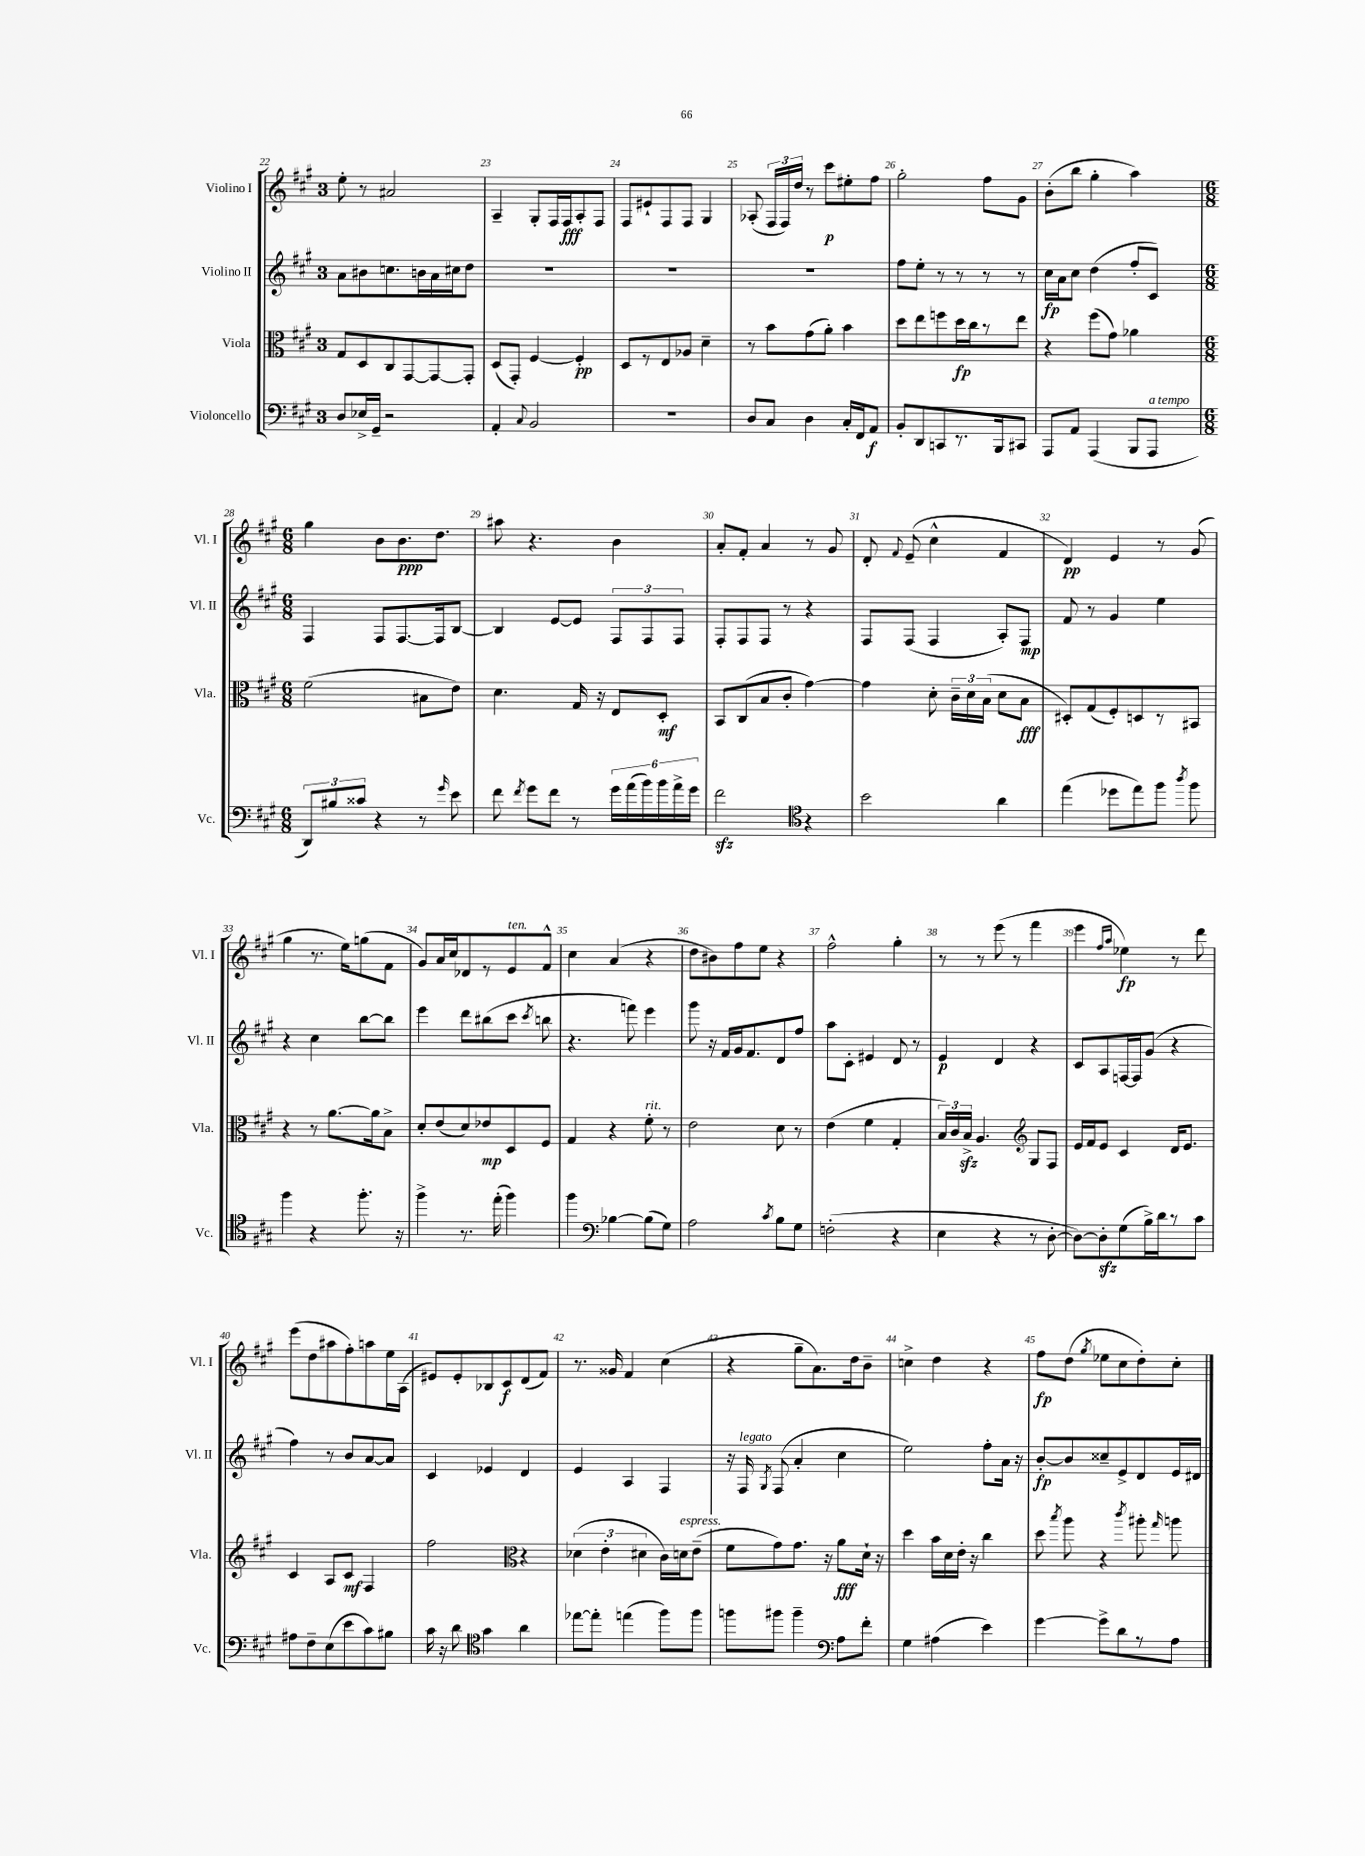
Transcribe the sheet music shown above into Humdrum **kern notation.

**kern	**kern	**kern	**kern
*staff4	*staff3	*staff2	*staff1
*clefF4	*clefC3	*clefG2	*clefG2
*k[f#c#g#]	*k[f#c#g#]	*k[f#c#g#]	*k[f#c#g#]
*M3/4	*M3/4	*M3/4	*M3/4
8D	8G#	8a	8ee'
16E-^	8D	8b#	8r
16GG#~	.	.	.
2r	8C#	8.cc	2a#
.	[8GG#	.	.
.	.	16b	.
.	8GG#_	16a	.
.	.	16cc#	.
.	8GG#']	8dd	.
=	=	=	=
4AA'	(8D	2.r	4A~
.	8GG#')	.	.
8qqC#	.	.	.
2BB	[4F#	.	8G#'
.	.	.	16F#
.	.	.	16F#
.	4F#']	.	8A'
.	.	.	8F#
=	=	=	=
2.r	8D	2.r	8F#
.	8r	.	8e#`
.	8E	.	8F#
.	8A-	.	8F#
.	4d~	.	4G#
=	=	=	=
8D	8r	2.r	(8A-'
8C#	8b	.	24F#
.	.	.	24F#)
.	.	.	24dd
4D	(8g#	.	8r
.	8a')	.	8ccc#
16C#'	4b	.	8ee#'
16FF#	.	.	.
8AA	.	.	8ff#
=	=	=	=
8BB'	8dd	8ff#	2gg#'
8DD	8ee	8ee'	.
8CC	8ff	8r	.
8.r	16dd	8r	.
.	16cc#	.	.
.	8r	8r	8ff#
16BBB	.	.	.
8CC#	8ee	8r	8g#
=	=	=	=
8AAA	4r	16cc#	(8b'
.	.	16a	.
8AA	.	8cc#	8bb
(4AAA	(8ff#	(4dd	4gg#'
.	8g#)	.	.
8BBB	4a-	8ff#'	4aa)
8AAA	.	8c#)	.
=	=	=	=
*M6/8	*M6/8	*M6/8	*M6/8
12DD)	(2f#	4F#	4gg#
12B#	.	.	.
12c##	.	.	.
4r	.	8F#	8b
.	.	[8.F#	8.b
8r	8B#	.	.
.	.	16F#]	8.dd
16qqg#	.	.	.
8e	8e)	[8B	.
=	=	=	=
8f#	4.d	4B]	8aa#
8qf#	.	.	.
8g#	.	.	4.r
8f#	.	[8e	.
8r	16G#	8e]	.
.	16r	.	.
24g#	8E	12F#	4b
(24a	.	.	.
24b)	.	12F#	.
24b	8D'	.	.
24a^	.	12F#	.
24g#	.	.	.
=	=	=	=
2f#	8BB	8F#'	8a'
.	(8C#	8F#	8f#'
.	8B	8F#	4a
.	8c#'	8r	.
4r	[4g#)	4r	8r
.	.	.	8g#
=	=	=	=
*clefC4	*	*	*
2b	4g#]	8F#	8d'
.	.	.	8qqf#
.	.	(8F#	(8e~
.	8d'	4F#	4cc#^^
.	24c#~	.	.
.	24d	.	.
.	(24B	.	.
4a	8d	8A')	4f#
.	8B	8F#	.
=	=	=	=
(4ee	8D#')	8f#	4d)
.	(8G#	8r	.
8dd-	8F#')	4g#	4e
8ee)	8D	.	.
8ff#	8r	4ee	8r
8qaa	.	.	.
8ff#	8BB#	.	(8g#
=	=	=	=
4ff#	4r	4r	4gg#
4r	8r	4cc#	8.r
.	[8.a	.	.
.	.	.	16ee)
8.ff#'	.	[8bb	(8gg
.	16a]	.	.
.	8B^	8bb]	8f#
16r	.	.	.
=	=	=	=
4ff#^	8d'	4eee	8g#)
.	(8e	.	16a
.	.	.	16cc#
8.r	8d)	8ddd	8d-
.	8e-	(8bb#	8r
(16ee'	.	.	.
4ff#)	8D	8ccc#	8e
.	.	8qccc#	.
.	8F#	8bb	8f#^^
=	=	=	=
4ff#	4G#	4.r	4cc#
*clefF4	*	*	*
[4B-	4r	.	(4a
.	.	8fff)	.
(8B-]	8f#'	4eee	4r
8G#)	8r	.	.
=	=	=	=
2A	2e	8ggg#	8dd
.	.	16r	8b#)
.	.	16f#	.
.	.	16g#	8ff#
.	.	8.f#	.
.	.	.	8ee
8qc#	.	.	.
8B	8d	8d	4r
8G#	8r	8ff#	.
=	=	=	=
(2F'	(4e	8aa	2ff#^^
.	.	8c#'	.
.	4f#	4e#	.
4r	4G#'	8d	4gg#'
.	.	8r	.
=	=	=	=
4E	24B)	4e	8r
.	24c#	.	.
.	24B^	.	.
.	4.A	.	8r
4r	.	4d	(8eee
.	.	.	8r
8r	8G#	4r	4fff#
[8D'	8F#	.	.
=	=	=	=
*	*clefG2	*	*
8D_)	16e	8c#	4eee
.	16f#	.	.
8D']	8e	8A	.
.	.	.	16qqff#
.	.	.	16qqaa
(8G#	4c#	[16F	4ee-)
.	.	16F]	.
16B^)	.	(8g#	.
16d	.	.	.
8r	16d	4r	8r
.	8.e	.	.
8c#	.	.	8ddd
=	=	=	=
8A#	4c#	4ff#)	(8eee
8F#~	.	.	8dd
(8E	8A	8r	8aa#
8e	8c#	8b	8ff#')
8c#)	4F#	[8a	8aa
8B#	.	8a]	16ee
.	.	.	(16A
=	=	=	=
16c#	2ff#	4c#	8e#)
16r	.	.	.
8d	.	.	8e#'
*clefC4	*	*	*
4g#	.	4e-	8B-
.	.	.	8c#
4a	4r	4d	(8d
.	.	.	8f#)
=	=	=	=
*	*clefC3	*	*
[8ee-	(6d-	4e	8.r
8ee-']	.	.	.
.	6e'	.	.
.	.	.	16g##
(4ee	.	4A	4f#
.	6d#	.	.
8ff#)	16c#)	4F#	(4cc#
.	16d	.	.
8ff#	(8e~	.	.
=	=	=	=
8ff	8f#	16r	4r
.	.	16F#	.
.	.	8qG#	.
8ff#	8g#)	(8F#	.
4ff#~	8.g#	4a'	8gg#~
.	.	.	8.a)
.	16r	.	.
8A	8a	4cc#	.
.	.	.	16dd
8f#'	16d`	.	8b~
.	16r	.	.
=	=	=	=
*clefF4	*	*	*
4G#	4dd	2ee)	4cc^
(4A#	16b	.	4dd
.	16d	.	.
.	16e'	.	.
.	16r	.	.
4e)	4cc#	8ff#'	4r
.	.	16a	.
.	.	16r	.
=	=	=	=
[4g#	8dd	[8b'	8ff#
.	8qbb	.	.
.	8aa	8b]	(8dd
.	.	.	8qgg#
8g#^]	4r	8cc##~	8ee-
8d	.	8e^	8cc#
.	8qccc#	.	.
8r	8aa#'	8d	8dd')
.	16qqgg#	.	.
8A	8aa	16e	8cc#'
.	.	16d#	.
==	==	==	==
*-	*-	*-	*-
